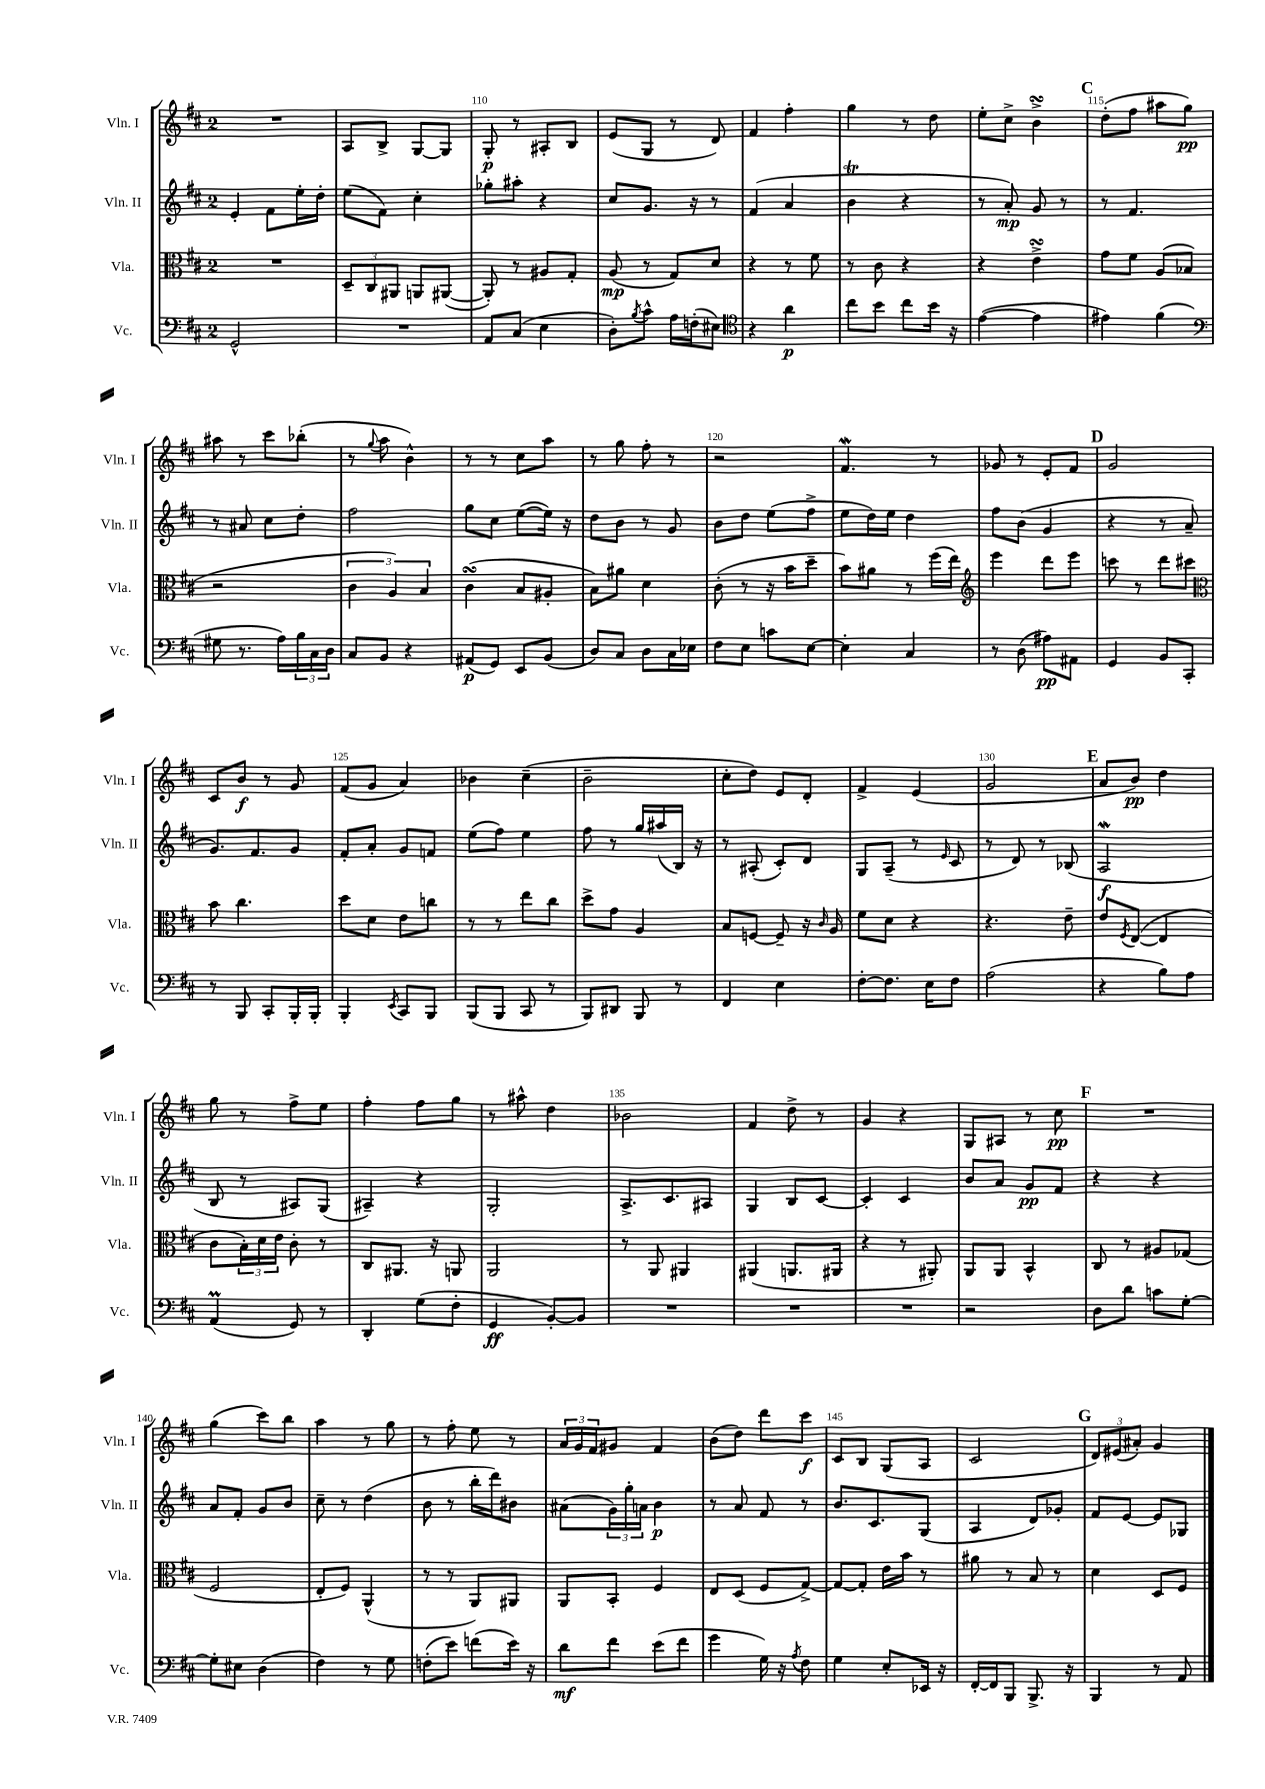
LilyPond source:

<<
\new StaffGroup <<
\new Staff = "s0" \with { instrumentName = "Vln. I" shortInstrumentName = "Vln. I" } {
    \clef treble \key d \major \once \override Staff.TimeSignature.style = #'single-digit \time 2/4
    R2 |
    a8 b8-> g8~ g8 |
    g8-.\p r8 ais8-. b8 |
    e'8( g8 r8 d'8) |
    fis'4 fis''4-. |
    g''4 r8 d''8 |
    e''8-. cis''8-> b'4->\turn |
    \mark \markup { \bold "C" } d''8-.( fis''8 ais''8 g''8\pp) |
    ais''8 r8 cis'''8 bes''8-.( |
    r8 \appoggiatura { g''8 } a''8 b'4-^) |
    r8 r8 cis''8 a''8 |
    r8 g''8 fis''8-. r8 |
    r2 |
    fis'4.\mordent r8 |
    ges'8 r8 e'8-. fis'8 |
    \mark \markup { \bold "D" } g'2 |
    cis'8 b'8\f r8 g'8 |
    fis'8( g'8 a'4) |
    bes'4 cis''4--( |
    b'2-- |
    cis''8-. d''8) e'8 d'8-. |
    fis'4-> e'4( |
    g'2 |
    \mark \markup { \bold "E" } a'8 b'8\pp) d''4 |
    g''8 r8 fis''8-> e''8 |
    fis''4-. fis''8 g''8 |
    r8 ais''8-^ d''4 |
    bes'2 |
    fis'4 d''8-> r8 |
    g'4 r4 |
    g8 ais8 r8 cis''8\pp |
    \mark \markup { \bold "F" } R2 |
    g''4( cis'''8) b''8 |
    a''4 r8 g''8 |
    r8 fis''8-. e''8 r8 |
    \tuplet 3/2 { a'16 g'16 fis'16 } gis'8 fis'4 |
    b'8( d''8) d'''8 cis'''8\f |
    cis'8 b8 g8( a8 |
    cis'2 |
    \mark \markup { \bold "G" } \tuplet 3/2 { d'8) eis'8( ais'8-.) } g'4 \bar "|." |
}
\new Staff = "s1" \with { instrumentName = "Vln. II" shortInstrumentName = "Vln. II" } {
    \clef treble \key d \major \once \override Staff.TimeSignature.style = #'single-digit \time 2/4
    e'4-. fis'8 e''16-. d''16-. |
    e''8( fis'8) cis''4-. |
    ges''8-. ais''8-. r4 |
    cis''8 g'8. r16 r8 |
    fis'4( a'4 |
    b'4\trill r4 |
    r8 a'8-.\mp) g'8 r8 |
    \mark \markup { \bold "C" } r8 fis'4. |
    r8 ais'8 cis''8 d''8-. |
    fis''2 |
    g''8 cis''8 e''8~( e''16) r16 |
    d''8 b'8 r8 g'8 |
    b'8 d''8 e''8( fis''8-> |
    e''8 d''16) e''16 d''4 |
    fis''8 b'8( g'4 |
    \mark \markup { \bold "D" } r4 r8 a'8-- |
    g'8.) fis'8. g'8 |
    fis'8-. a'8-. g'8 f'8 |
    e''8( fis''8) e''4 |
    fis''8 r8 g''16 ais''16( b16) r16 |
    r8 ais8-.( cis'8-.) d'8 |
    g8 a8--( r8 \grace { e'16 } cis'8 |
    r8 d'8) r8 bes8( |
    \mark \markup { \bold "E" } a2\mordent\f |
    b8 r8 ais8) g8( |
    ais4--) r4 |
    g2-. |
    a8.-> cis'8. ais8 |
    g4 b8 cis'8~ |
    cis'4-. cis'4 |
    b'8 a'8 g'8\pp fis'8 |
    \mark \markup { \bold "F" } r4 r4 |
    a'8 fis'8-. g'8 b'8 |
    cis''8-- r8 d''4( |
    b'8 r8 b''16-. d'''16) bis'8 |
    ais'8( \tuplet 3/2 { g'16) g''16-. a'16 } b'4\p |
    r8 a'8 fis'8 r8 |
    b'8. cis'8. g8( |
    a4 d'8) ges'8-. |
    \mark \markup { \bold "G" } fis'8 e'8~ e'8 ges8 \bar "|." |
}
\new Staff = "s2" \with { instrumentName = "Vla." shortInstrumentName = "Vla." } {
    \clef alto \key d \major \once \override Staff.TimeSignature.style = #'single-digit \time 2/4
    R2 |
    \tuplet 3/2 { d8-- cis8 ais,8 } a,8 ais,8~( |
    ais,8-.) r8 ais8 g8-. |
    a8\mp( r8 g8) d'8 |
    r4 r8 fis'8 |
    r8 cis'8 r4 |
    r4 e'4->\turn |
    \mark \markup { \bold "C" } g'8 fis'8 a8( bes8 |
    r2 |
    \tuplet 3/2 { cis'4 a4) b4 } |
    cis'4\turn( b8 ais8-. |
    b8) ais'8 d'4 |
    cis'8-.( r8 r16 b'16 d''8-- |
    b'8) ais'8 r8 fis''16( e''16) |
    \clef treble e'''4 d'''8 e'''8 |
    \mark \markup { \bold "D" } c'''8 r8 d'''8 cis'''8 |
    \clef alto b'8 cis''4. |
    d''8 d'8 e'8 c''8 |
    r8 r8 e''8 cis''8 |
    d''8-> g'8 a4 |
    b8 f8~ f8-- r16 \grace { cis'16 } a16 |
    fis'8 d'8 r4 |
    r4. e'8-- |
    \mark \markup { \bold "E" } e'8 \acciaccatura { fis8 } e8~( e4 |
    cis'8 \tuplet 3/2 { b16-.) d'16 e'16 } cis'8-. r8 |
    cis8 ais,8. r16 a,8 |
    a,2 |
    r8 a,8 ais,4 |
    ais,4( a,8. ais,16 |
    r4 r8 ais,8-.) |
    a,8 a,8 b,4-^ |
    \mark \markup { \bold "F" } cis8 r8 ais8 ges8( |
    fis2 |
    e8-. fis8) a,4-^( |
    r8 r8 a,8) ais,8 |
    a,8 b,8-. fis4 |
    e8 d8( fis8 g8~->) |
    g8~ g8-. e'16 b'16 r8 |
    ais'8 r8 b8 r8 |
    \mark \markup { \bold "G" } d'4 d8 fis8 \bar "|." |
}
\new Staff = "s3" \with { instrumentName = "Vc." shortInstrumentName = "Vc." } {
    \clef bass \key d \major \once \override Staff.TimeSignature.style = #'single-digit \time 2/4
    g,2-^ |
    R2 |
    a,8 cis8( e4 |
    d8-.) \acciaccatura { b8 } cis'8-^ a16 f16-.( eis8) |
    \clef tenor r4 a'4\p |
    cis''8 b'8 cis''8 b'16 r16 |
    e'4~( e'4 |
    \mark \markup { \bold "C" } eis'4) fis'4( |
    \clef bass gis8 r8. a16) \tuplet 3/2 { b16 cis16 d16 } |
    cis8 b,8 r4 |
    ais,8\p( g,8) e,8 b,8( |
    d8) cis8 d8 cis16 ees16 |
    fis8 e8 c'8 e8~ |
    e4-. cis4 |
    r8 d8( ais8\pp) ais,8 |
    \mark \markup { \bold "D" } g,4 b,8 cis,8-. |
    r8 b,,8 cis,8-. b,,16-. b,,16-. |
    b,,4-. \acciaccatura { e,8 } cis,8 b,,8 |
    b,,8( b,,8 cis,8 r8 |
    b,,8) dis,8 b,,8 r8 |
    fis,4 e4 |
    fis8~-. fis8. e16 fis8 |
    a2( |
    \mark \markup { \bold "E" } r4 b8) a8 |
    a,4\prall( g,8) r8 |
    d,4-. g8( fis8-. |
    g,4\ff b,8~-.) b,8 |
    R2 |
    R2 |
    R2 |
    r2 |
    \mark \markup { \bold "F" } d8 d'8 c'8 g8~-. |
    g8-. eis8 d4( |
    fis4) r8 g8 |
    f8-.( e'8) f'8( e'16) r16 |
    d'8\mf fis'8 e'8( fis'8 |
    g'4 g16) r16 \acciaccatura { a8 } fis8 |
    g4 e8-. ees,16 r16 |
    fis,16~-. fis,16 b,,8 b,,8.-> r16 |
    \mark \markup { \bold "G" } b,,4 r8 a,8 \bar "|." |
}
>>
>>
\layout { \context { \Score currentBarNumber = #108 \override BarNumber.break-visibility = ##(#f #t #t) barNumberVisibility = #(every-nth-bar-number-visible 5) } }
